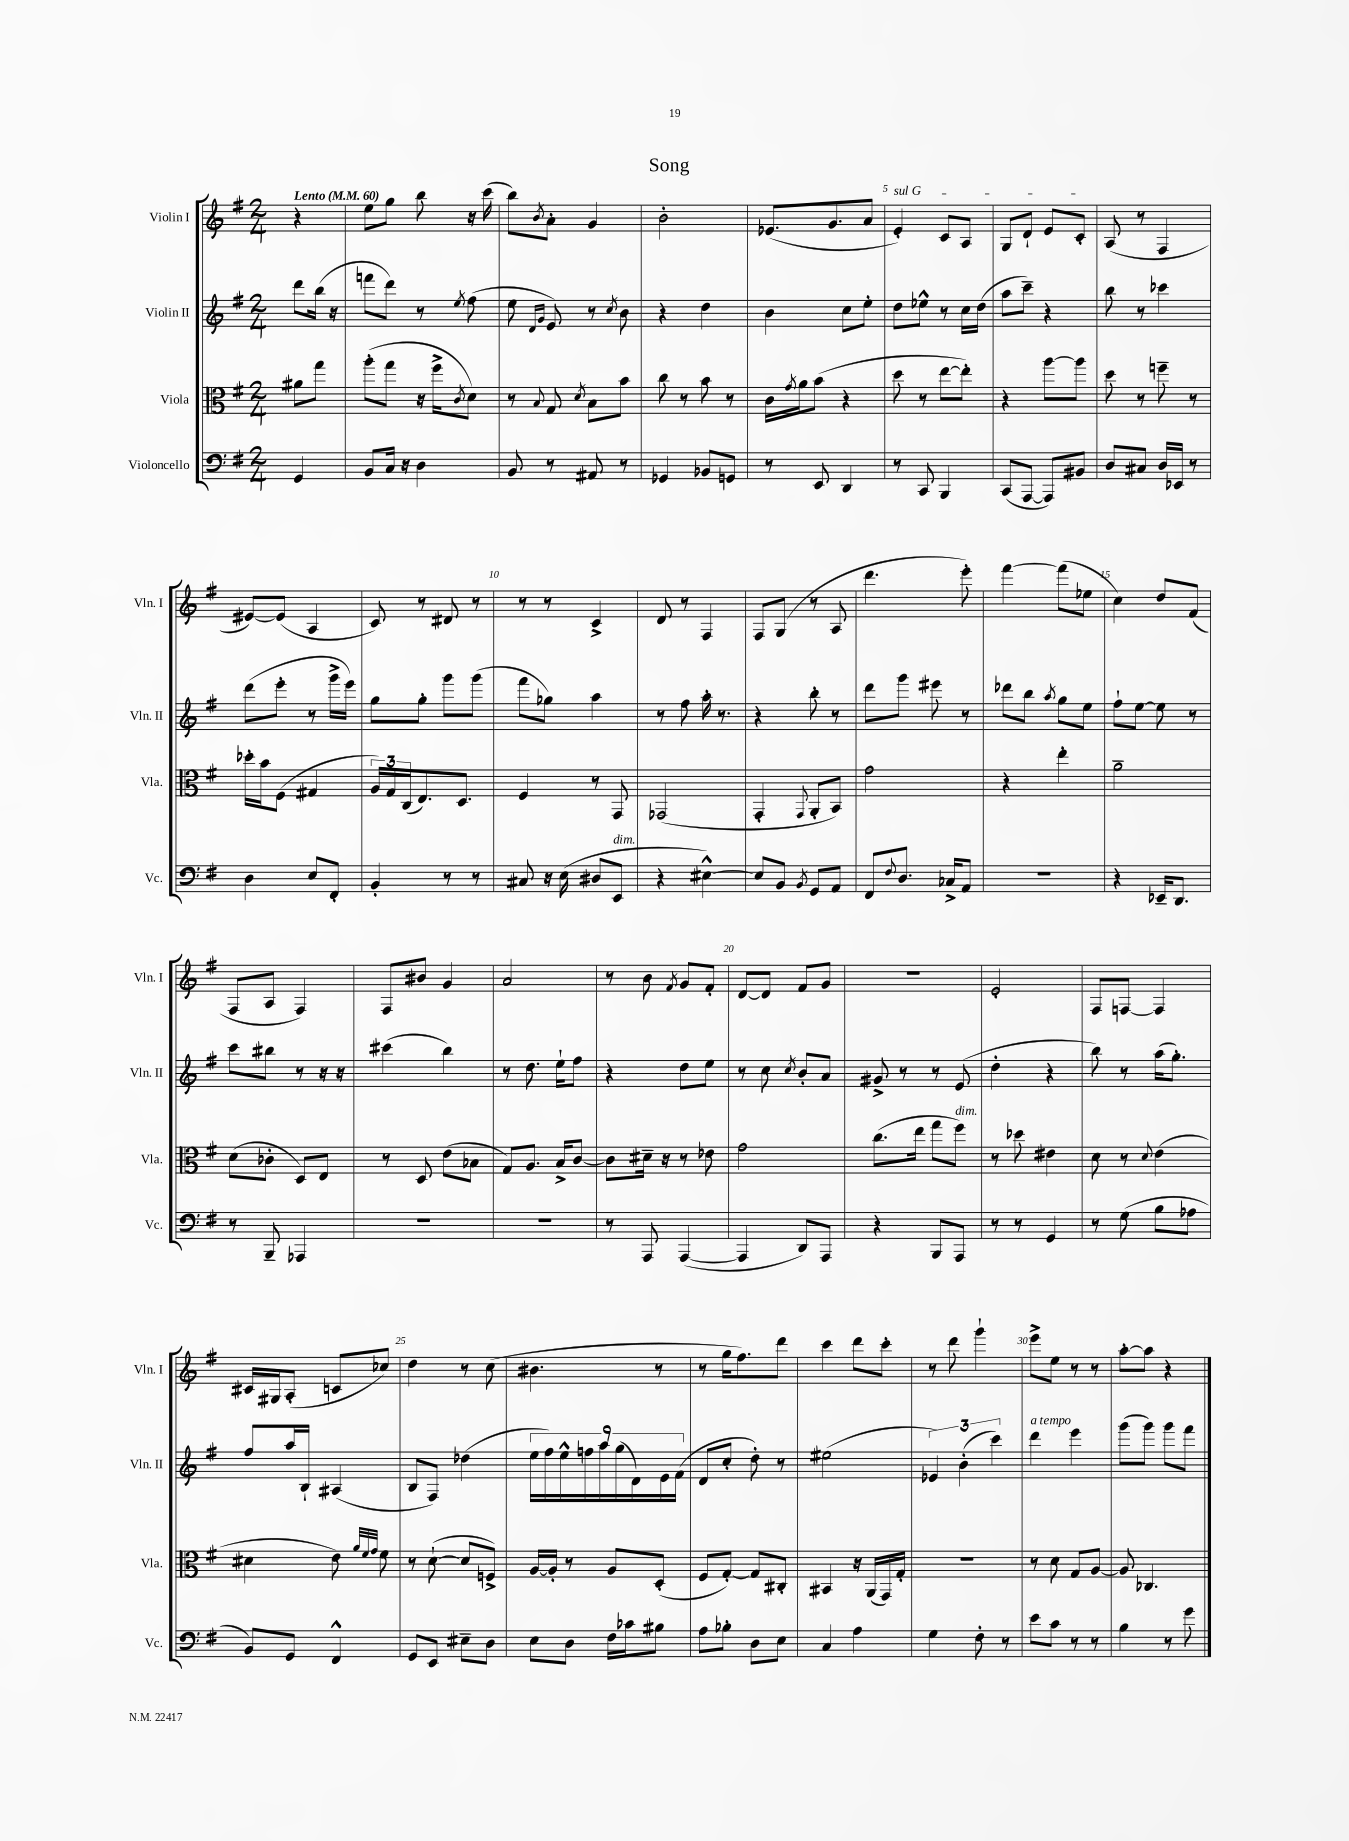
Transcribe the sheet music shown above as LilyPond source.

\header { title = "Song" }
<<
\new StaffGroup <<
\new Staff = "s0" \with { instrumentName = "Violin I" shortInstrumentName = "Vln. I" } {
    \clef treble \key g \major \numericTimeSignature \time 2/4 \partial 4 \tempo "Lento" 4 = 60
    r4 |
    e''8 g''8 b''8 r16 c'''16( |
    b''8) \acciaccatura { b'8 } a'8-. g'4 |
    b'2-. |
    ees'8.( g'8. a'8 |
    \once \override TextSpanner.bound-details.left.text = \markup { \italic "sul G" } e'4-.\startTextSpan) c'8 a8 |
    g8 d'8-! e'8 c'8-.\stopTextSpan |
    a8( r8 fis4 |
    eis'8~) eis'8( a4 |
    c'8) r8 dis'8 r8 |
    r8 r8 c'4-> |
    d'8 r8 fis4 |
    fis8 g8( r8 a8 |
    d'''4. e'''8-.) |
    fis'''4~ fis'''8( ees''8 |
    c''4) d''8 fis'8( |
    fis8 a8 fis4) |
    fis8 bis'8 g'4 |
    a'2 |
    r8 b'8 \acciaccatura { fis'8 } g'8 fis'8-. |
    d'8~ d'8 fis'8 g'8 |
    R2 |
    e'2-. |
    fis8 f8~ f4 |
    cis'16 gis16 a8-.( c'8 ces''8) |
    d''4 r8 c''8( |
    bis'4. r8 |
    r8 g''16 fis''8.) d'''8 |
    c'''4 d'''8 c'''8-. |
    r8 d'''8 g'''4-! |
    e'''8-> e''8 r8 r8 |
    a''8~-. a''8 r4 \bar "|." |
}
\new Staff = "s1" \with { instrumentName = "Violin II" shortInstrumentName = "Vln. II" } {
    \clef treble \key g \major \numericTimeSignature \time 2/4 \partial 4
    d'''8 b''16( r16 |
    f'''8 d'''8) r8 \acciaccatura { e''8 } fis''8( |
    e''8 \grace { d'16 g'16 } e'8) r8 \acciaccatura { c''8 } b'8 |
    r4 d''4 |
    b'4 c''8 e''8-. |
    d''8 ees''8-^ r8 c''16 d''16( |
    a''8 c'''8--) r4 |
    b''8 r8 ces'''4 |
    d'''8( e'''8-. r8 g'''16-> e'''16) |
    g''8 g''8-. g'''8 g'''8( |
    fis'''8 ges''8) a''4 |
    r8 fis''8 a''16-. r8. |
    r4 b''8-. r8 |
    d'''8 g'''8 eis'''8 r8 |
    des'''8 b''8 \acciaccatura { a''8 } g''8 e''8 |
    fis''8-! e''8~ e''8 r8 |
    c'''8 bis''8 r8 r16 r16 |
    cis'''4( b''4) |
    r8 d''8. e''16-! fis''8 |
    r4 d''8 e''8 |
    r8 c''8 \acciaccatura { c''8 } b'8-. a'8 |
    gis'8-> r8 r8 e'8( |
    d''4-. r4 |
    b''8) r8 a''16( g''8.-.) |
    fis''8 a''16 b16-! ais4( |
    b8 fis8) des''4( |
    \tuplet 9/8 { e''16 fis''16) e''16-^ f''16 a''16 g''16( d'16) e'16 fis'16( } |
    d'8 c''8-. d''8-.) r8 |
    eis''2( |
    \tuplet 3/2 { ees'4) b'4-.( c'''4) } |
    d'''4^\markup { \italic "a tempo" } e'''4 |
    g'''8( g'''8) g'''8 fis'''8 \bar "|." |
}
\new Staff = "s2" \with { instrumentName = "Viola" shortInstrumentName = "Vla." } {
    \clef alto \key g \major \numericTimeSignature \time 2/4 \partial 4
    ais'8 g''8 |
    a''8-.( g''8 r16 fis''16-> \acciaccatura { c'8 } d'8) |
    r8 \appoggiatura { b8 } g8 \acciaccatura { d'8 } b8 b'8 |
    c''8 r8 b'8 r8 |
    c'16 \acciaccatura { g'8 } a'16 b'8( r4 |
    d''8 r8 e''8~ e''8-.) |
    r4 a''8~ a''8 |
    d''8 r8 f''8-- r8 |
    des''16-. b'16 fis8( gis4 |
    \tuplet 3/2 { a16) g16 c16( } e8.) d8. |
    fis4 r8 g,8 |
    ges,2( |
    g,4-. \appoggiatura { g,8 } a,8-. b,8) |
    g'2 |
    r4 e''4-. |
    a'2-- |
    d'8( ces'8-. d8) e8 |
    r8 d8 e'8( bes8 |
    g8) a8. b16-> c'8~ |
    c'8 dis'16-- r16 r8 ees'8 |
    g'2 |
    c''8.( e''16 g''8 fis''8^\markup { \italic "dim." }) |
    r8 des''8 eis'4 |
    d'8 r8 \appoggiatura { d'8 } e'4( |
    dis'4 e'8) \grace { a'32 fis'32 g'32 } fis'8 |
    r8 d'8~-!( d'8 f8->) |
    a16~ a16-. r8 a8 d8-.( |
    fis8 g8~-.) g8 cis8-. |
    bis,4 r16 a,16( g,16) g16-. |
    R2 |
    r8 d'8 g8 a8~ |
    a8 ces4. \bar "|." |
}
\new Staff = "s3" \with { instrumentName = "Violoncello" shortInstrumentName = "Vc." } {
    \clef bass \key g \major \numericTimeSignature \time 2/4 \partial 4
    g,4 |
    b,8 c16 r16 d4 |
    b,8 r8 ais,8 r8 |
    ges,4 bes,8 g,8 |
    r8 e,8 d,4 |
    r8 c,8 b,,4 |
    c,8( a,,8~ a,,8) bis,8 |
    d8 cis8 d16 ees,16 r8 |
    d4 e8 fis,8-. |
    b,4-. r8 r8 |
    cis8 r16 e16( dis8 e,8^\markup { \italic "dim." } |
    r4 eis4~-^) |
    eis8 b,8 \acciaccatura { b,8 } g,8 a,8 |
    fis,8 \appoggiatura { fis8 } d8. ces16-> a,8 |
    R2 |
    r4 ees,16-- d,8. |
    r8 b,,8-- aes,,4 |
    r2 |
    r2 |
    r8 a,,8 a,,4~( |
    a,,4 d,8) a,,8 |
    r4 b,,8 a,,8 |
    r8 r8 g,4 |
    r8 g8( b8 aes8 |
    b,8) g,8 fis,4-^ |
    g,8 e,8 eis8-- d8 |
    e8 d8 fis16 ces'16 bis8 |
    a8 bes8-. d8 e8 |
    c4 a4 |
    g4 fis8-. r8 |
    e'8 c'8 r8 r8 |
    b4 r8 g'8 \bar "|." |
}
>>
>>
\layout { \context { \Score \override BarNumber.break-visibility = ##(#f #t #t) barNumberVisibility = #(every-nth-bar-number-visible 5) } }
